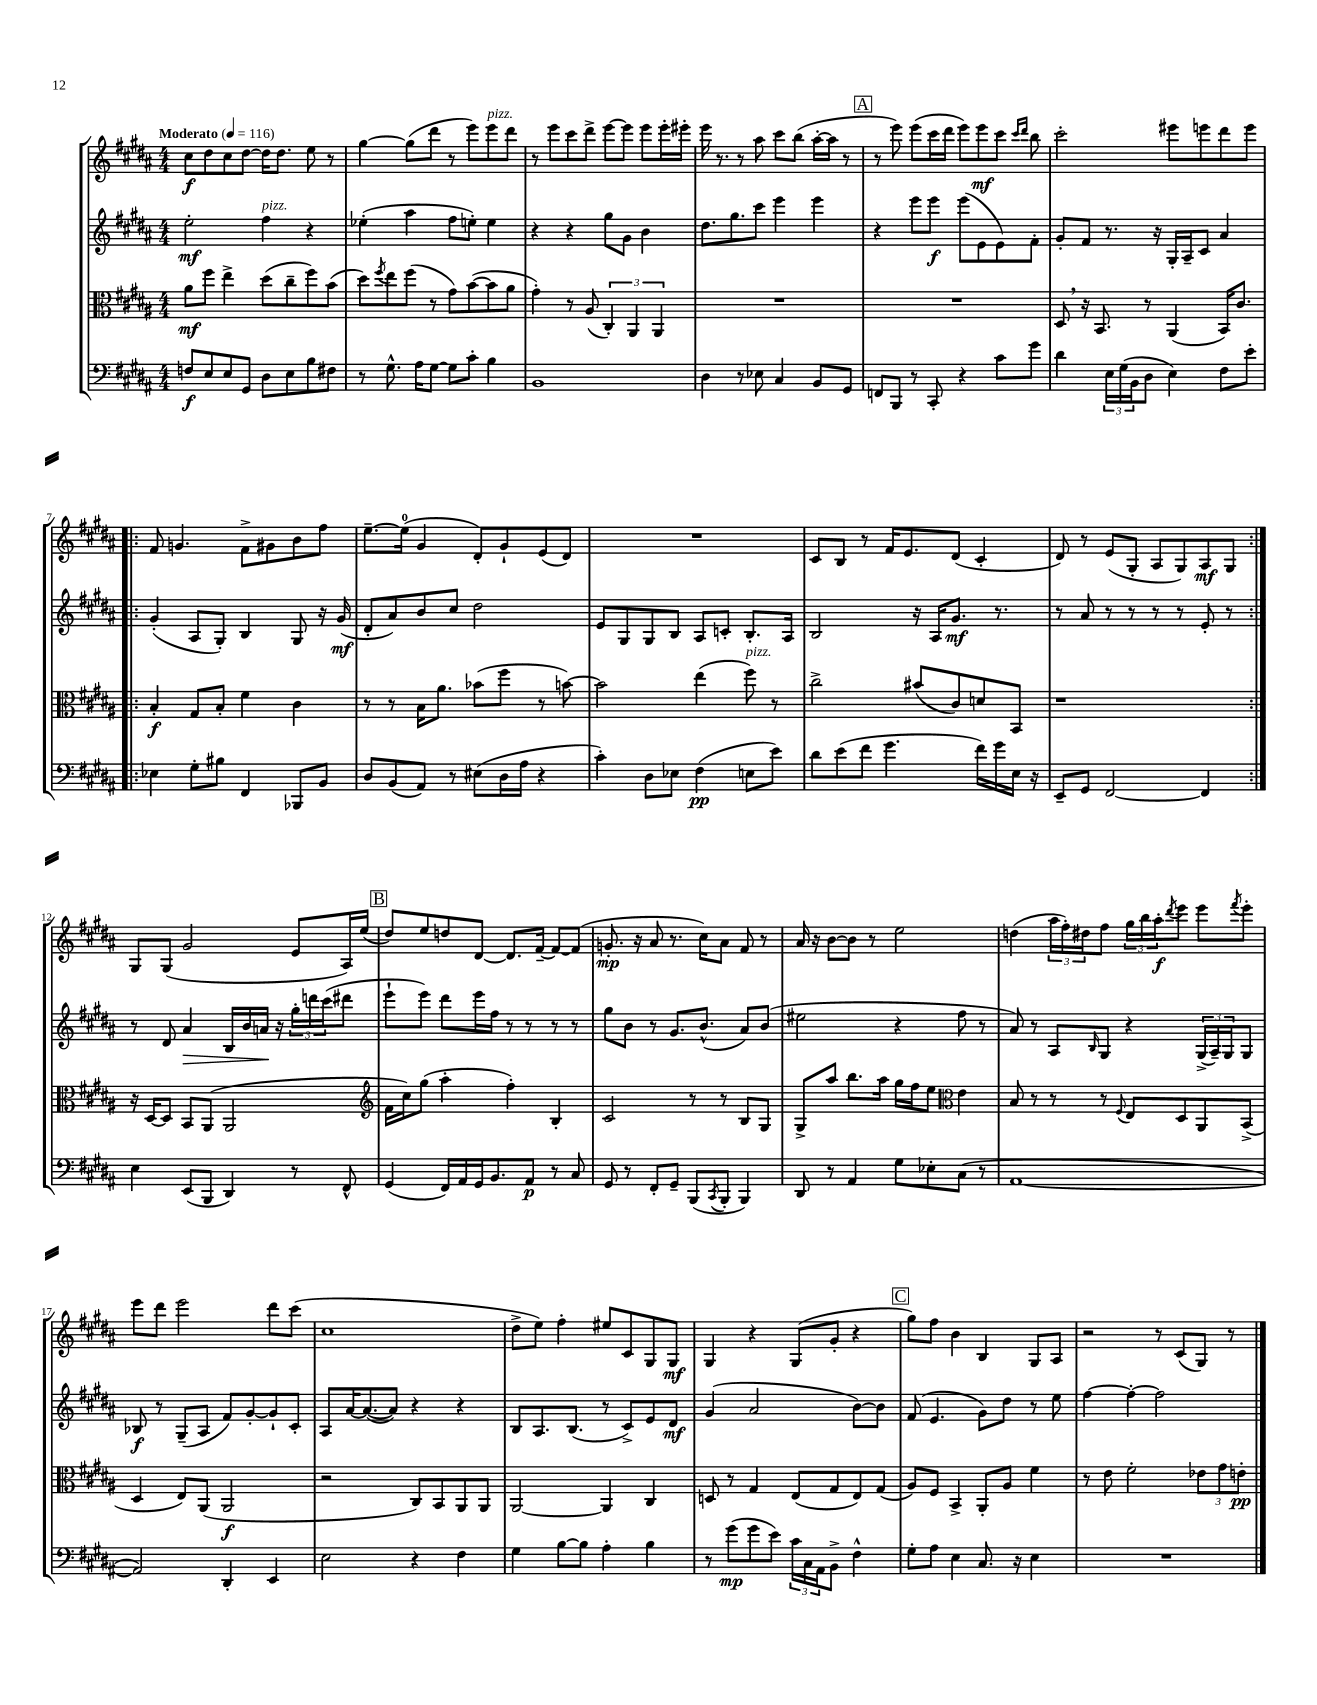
<<
\new StaffGroup <<
\new Staff = "s0" {
    \clef treble \key b \major \numericTimeSignature \time 4/4 \tempo "Moderato" 4 = 116
    cis''8\f dis''8 cis''8 dis''8~ dis''16 dis''8. e''8 r8 |
    gis''4~ gis''8( dis'''8 r8 e'''8) e'''8^\markup { \italic "pizz." } dis'''8 |
    r8 e'''8 cis'''8 dis'''8-> e'''8~ e'''8 e'''8 e'''16-. eis'''16-. |
    e'''16 r8. r8 ais''8 cis'''8 b''8( ais''16~-. ais''16 r8 |
    \mark \markup { \box "A" } r8 e'''8) e'''8( cis'''16 dis'''16 e'''8) e'''8\mf cis'''8 \grace { cis'''16 dis'''16 } b''8 |
    cis'''2-. eis'''8 e'''8 dis'''8 e'''8 |
    \repeat volta 2 { fis'8 g'4. fis'8-> gis'8 b'8 fis''8 |
    e''8.~-- e''16-0( gis'4 dis'8-.) gis'8-! e'8( dis'8) |
    R1 |
    cis'8 b8 r8 fis'16 e'8. dis'8( cis'4-. |
    dis'8) r8 e'8( gis8-. ais8 gis8) ais8\mf gis8 | }
    gis8 gis8( gis'2 e'8 ais16) e''16( |
    \mark \markup { \box "B" } dis''8) e''8 d''8 dis'8~ dis'8. fis'16~-- fis'8~ fis'8( |
    g'8.-.\mp r16 ais'8 r8. cis''16) ais'8 fis'8 r8 |
    ais'16 r16 b'8~ b'8 r8 e''2 |
    d''4( \tuplet 3/2 { ais''16 fis''16-.) dis''16 } fis''8 \tuplet 3/2 { gis''16 b''16 ais''16-.\f } \acciaccatura { dis'''8 } e'''8 e'''8 \acciaccatura { fis'''8 } e'''8-. |
    e'''8 dis'''8 e'''2 dis'''8 cis'''8( |
    cis''1 |
    dis''8-> e''8) fis''4-. eis''8 cis'8 gis8 gis8\mf |
    gis4 r4 gis8( gis'8-. r4 |
    \mark \markup { \box "C" } gis''8) fis''8 b'4 b4 gis8 ais8 |
    r2 r8 cis'8( gis8) r8 \bar "|." |
}
\new Staff = "s1" {
    \clef treble \key b \major \numericTimeSignature \time 4/4
    e''2-.\mf fis''4^\markup { \italic "pizz." } r4 |
    ees''4-.( ais''4 fis''8 e''8-.) e''4 |
    r4 r4 gis''8 gis'8 b'4 |
    dis''8. gis''8. cis'''8 e'''4 e'''4 |
    \mark \markup { \box "A" } r4 e'''8 e'''8\f e'''8( e'8 e'8) fis'8-. |
    gis'8-. fis'8 r8. r16 gis16-. ais16-- cis'8 ais'4 |
    \repeat volta 2 { gis'4-.( ais8 gis8-.) b4 gis8 r16 gis'16\mf( |
    dis'8-. ais'8) b'8 cis''8 dis''2 |
    e'8 gis8 gis8 b8 ais8 c'8-. b8.-. ais16 |
    b2 r16 ais16 gis'8.\mf r8. |
    r8 ais'8 r8 r8 r8 r8 e'8-. r8 | }
    r8 dis'8 ais'4\> b16 b'16 a'16\! r16 \tuplet 3/2 { gis''16-. d'''16 cis'''16( } dis'''8 |
    \mark \markup { \box "B" } e'''8-! e'''8) dis'''8 e'''16 fis''16 r8 r8 r8 r8 |
    gis''8 b'8 r8 gis'8. b'8.-^( ais'8) b'8( |
    eis''2 r4 fis''8 r8 |
    ais'8) r8 ais8 \grace { b16 } gis8 r4 \tuplet 3/2 { gis16->( ais16--) gis16 } gis8 |
    bes8\f r8 gis8--( ais8 fis'8) gis'8~-. gis'8-! cis'8-. |
    ais8 ais'16~ ais'8.~( ais'8) r4 r4 |
    b8 ais8. b8.( r8 cis'8->) e'8 dis'8\mf |
    gis'4( ais'2 b'8~) b'8 |
    \mark \markup { \box "C" } fis'8( e'4. gis'8) dis''8 r8 e''8 |
    fis''4~ fis''4~-. fis''2 \bar "|." |
}
\new Staff = "s2" {
    \clef alto \key b \major \numericTimeSignature \time 4/4
    ais'8\mf fis''8 e''4-> dis''8( cis''8-- fis''8) b'8( |
    dis''8) \acciaccatura { fis''8 } e''8 fis''8( r8 gis'8) b'8~( b'8 ais'8 |
    gis'4-.) r8 ais8( \tuplet 3/2 { cis4-.) ais,4 ais,4 } |
    R1 |
    \mark \markup { \box "A" } R1 |
    dis8 \breathe r16 b,8. r8 ais,4( b,16) cis'8. |
    \repeat volta 2 { b4-.\f gis8 b8-. fis'4 cis'4 |
    r8 r8 b16 ais'8. bes'8( fis''8 r8 b'8~) |
    b'2 e''4( fis''8^\markup { \italic "pizz." }) r8 |
    cis''2-> bis'8( cis'8) d'8 b,8 |
    r1 | }
    r16 dis16~ dis8 b,8 ais,8( ais,2 |
    \mark \markup { \box "B" } \clef treble fis'16 cis''16) gis''8( ais''4-. fis''4-.) b4-. |
    cis'2 r8 r8 b8 gis8 |
    gis8-> ais''8 b''8. ais''16 gis''16 fis''16 e''8 \clef alto e'4 |
    b8 r8 r8 r8 \appoggiatura { fis8 } e8 dis8 ais,8 b,8->( |
    dis4 e8) ais,8( ais,2\f |
    r2 cis8) b,8 ais,8 ais,8 |
    ais,2~ ais,4 cis4 |
    d8 r8 gis4 e8( gis8 e8) gis8( |
    \mark \markup { \box "C" } ais8) fis8 b,4-> ais,8-. ais8 fis'4 |
    r8 e'8 fis'2-. \tuplet 3/2 { ees'8 gis'8 e'8-.\pp } \bar "|." |
}
\new Staff = "s3" {
    \clef bass \key b \major \numericTimeSignature \time 4/4
    f8\f e8 e8 gis,8 dis8 e8 b8 fis8 |
    r8 gis8.-^ ais16 gis8~ gis8 cis'8-. b4 |
    b,1 |
    dis4 r8 ees8 cis4 b,8 gis,8 |
    \mark \markup { \box "A" } f,8 b,,8 r8 cis,8-. r4 cis'8 gis'8 |
    dis'4 \tuplet 3/2 { e16 gis16( b,16 } dis8 e4) fis8 e'8-. |
    \repeat volta 2 { ees4 gis8-. bis8 fis,4 bes,,8 b,8 |
    dis8 b,8( ais,8) r8 eis8( dis16 ais16 r4 |
    cis'4-.) dis8 ees8 fis4\pp( e8 e'8) |
    dis'8 e'8( fis'8 gis'4. fis'16) gis'16 e16 r16 |
    e,8-- gis,8 fis,2~ fis,4 | }
    e4 e,8( b,,8 dis,4) r8 fis,8-^ |
    \mark \markup { \box "B" } gis,4( fis,16) ais,16 gis,16 b,8. ais,8\p r8 cis8 |
    gis,8 r8 fis,8-. gis,8-- b,,8( \acciaccatura { cis,8 } b,,8-. b,,4) |
    dis,8 r8 ais,4 gis8 ees8-. cis8( r8 |
    ais,1~ |
    ais,2) dis,4-. e,4 |
    e2 r4 fis4 |
    gis4 b8~ b8 ais4-. b4 |
    r8 gis'8\mp( gis'8 e'8) \tuplet 3/2 { cis'16 cis16 ais,16 } b,8-> fis4-^ |
    \mark \markup { \box "C" } gis8-. ais8 e4 cis8. r16 e4 |
    R1 \bar "|." |
}
>>
>>
